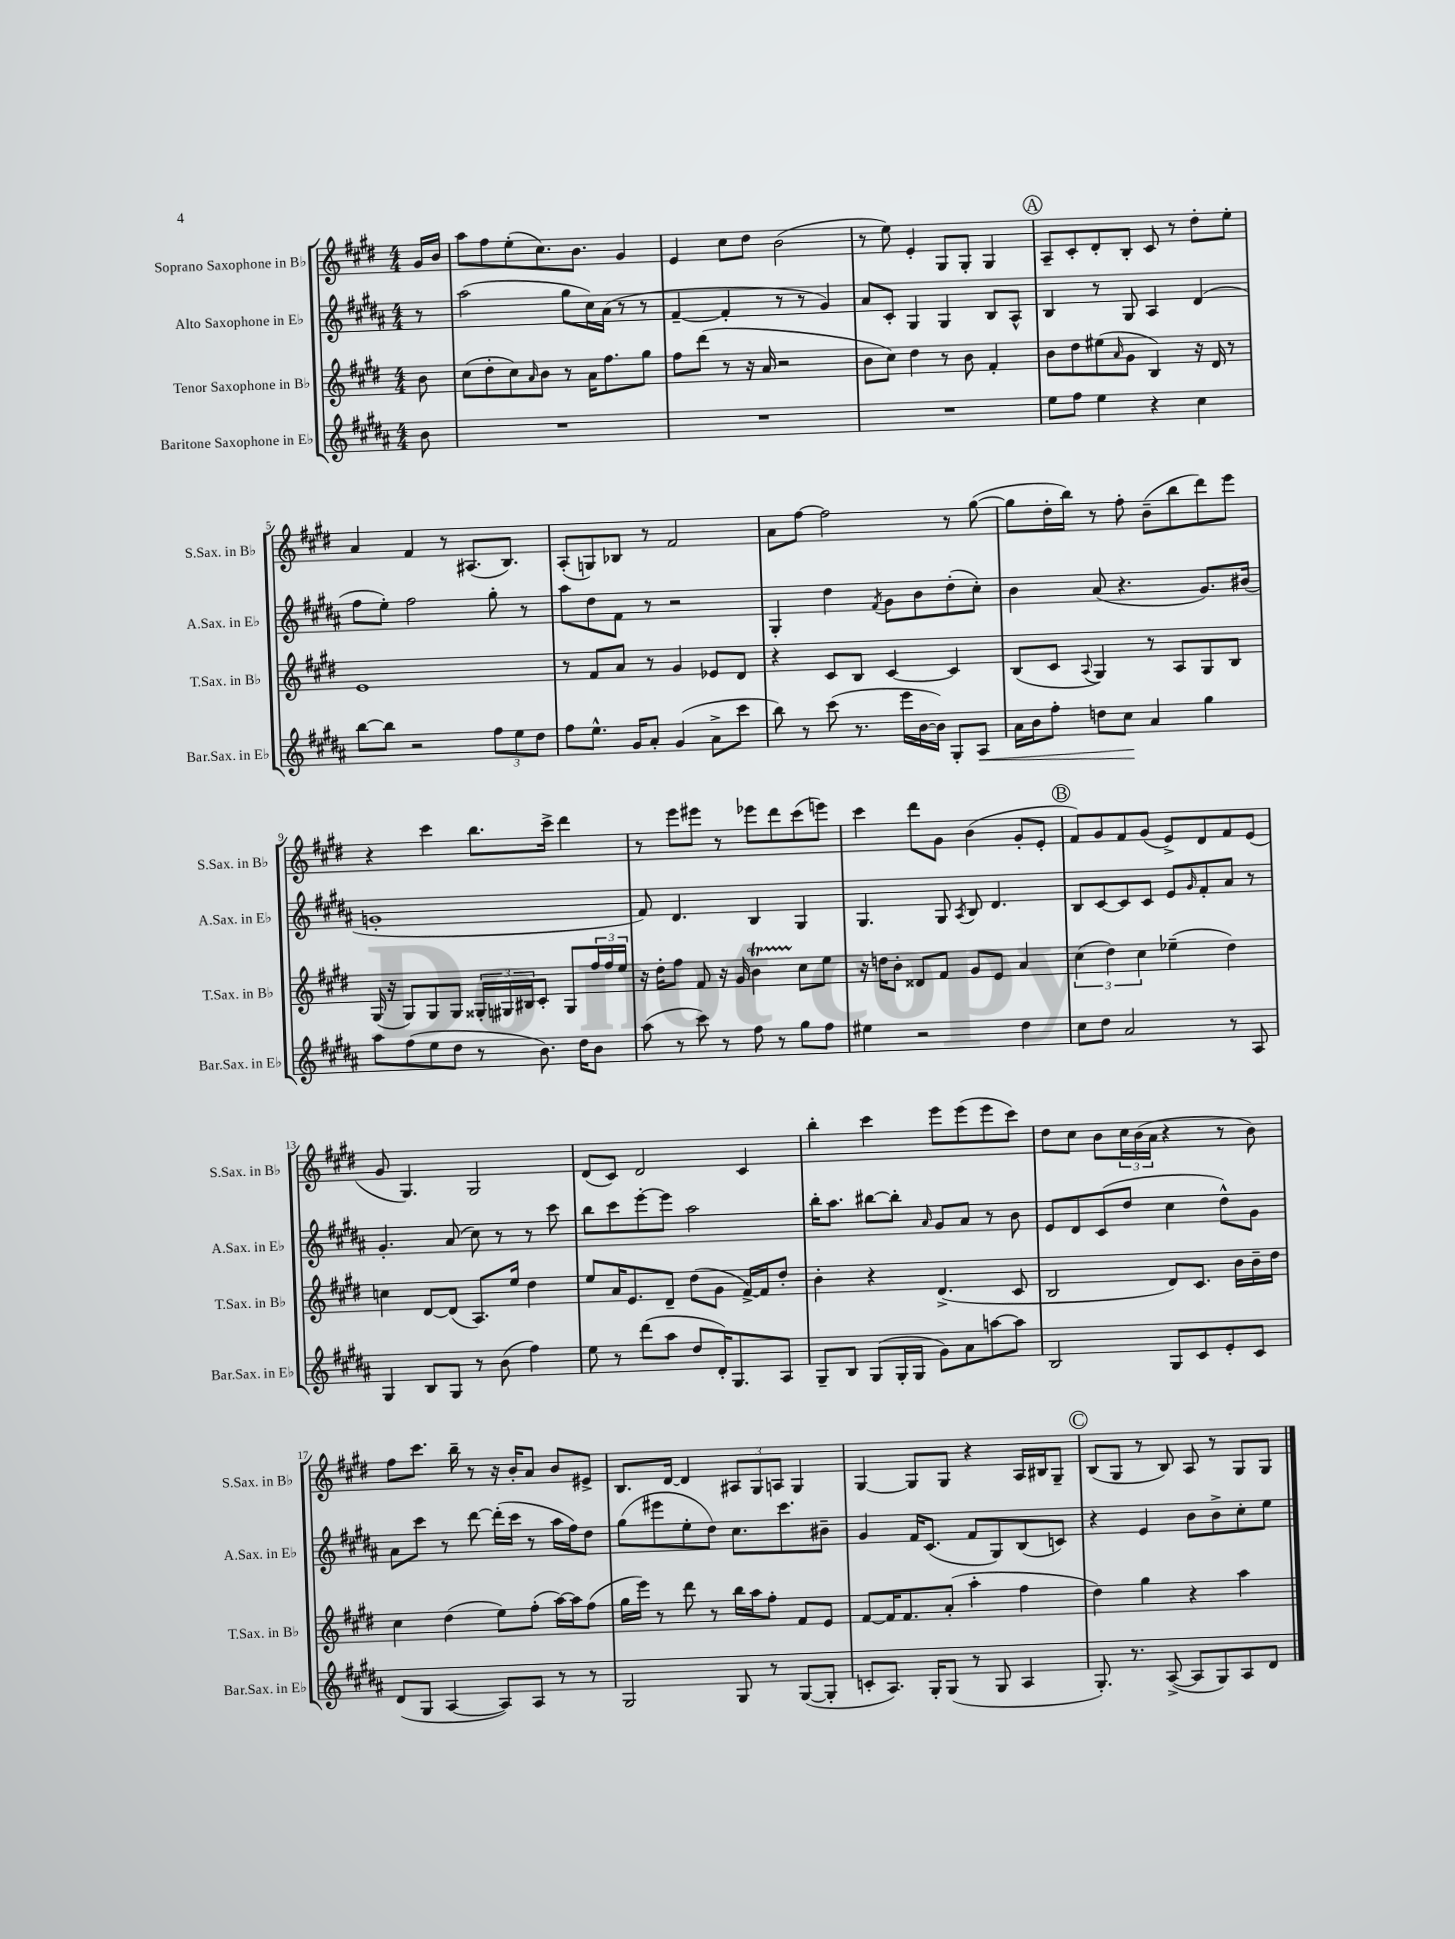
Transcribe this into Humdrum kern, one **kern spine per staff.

**kern	**dynam	**kern	**kern	**kern
*part4	*part4	*part3	*part2	*part1
*staff4	*staff4	*staff3	*staff2	*staff1
*I"Baritone Saxophone in E♭	*	*I"Tenor Saxophone in B♭	*I"Alto Saxophone in E♭	*I"Soprano Saxophone in B♭
*I'Bar.Sax. in E♭	*	*I'T.Sax. in B♭	*I'A.Sax. in E♭	*I'S.Sax. in B♭
*clefG2	*	*clefG2	*clefG2	*clefG2
*k[f#c#g#d#a#]	*	*k[f#c#g#d#]	*k[f#c#g#d#a#]	*k[f#c#g#d#]
*M4/4	*	*M4/4	*M4/4	*M4/4
=	=	=	=	=
8b\	.	8b\	8r	16g#/LL
.	.	.	.	16b/JJ
=1	=1	=1	=1	=1
1r	.	(8cc#\L	(2aa#\	8aa\L
.	.	8dd#'\	.	8ff#\
.	.	8cc#\)	.	(8ee'\
.	.	16qqa/	.	.
.	.	8b\J	.	8.cc#\)
.	.	8r	8gg#\L	.
.	.	.	.	8.b\J
.	.	16a\KL	16cc#\L)	.
.	.	8.ff#\	(16a#\JJ	.
.	.	.	8r	4g#/
.	.	8gg#\J	8r	.
=2	=2	=2	=2	=2
1r	.	8ff#\L	[4f#~/	4e/
.	.	(8ddd#\J	.	.
.	.	8r	4f#'/]	8cc#\L
.	.	16r	.	8dd#\J
.	.	16a/	.	.
.	.	2r	8r	(2b\
.	.	.	8r	.
.	.	.	4g#/)	.
=3	=3	=3	=3	=3
1r	.	8b\L	8a#/L	8r
.	.	8cc#\J)	8c#'/J	8ee\)
.	.	4dd#\	4G#/	4e'/
.	.	8r	4G#/	8G#/L
.	.	8b\	.	8G#'/J
.	.	4f#'/	8B/L	4G#/
.	.	.	8A#^^/J	.
!!LO:REH:place=s1:t=A
=4	=4	=4	=4	=4
8ee\L	.	8b\L	4B/	8A~/L
8ff#\J	.	8dd#\	.	8c#'/
4ee\	.	(8ee#X\	8r	8d#'/
.	.	16qqa/	.	.
.	.	8g#\J	8G#/	8B'/J
4r	.	4B/)	4A#/	8c#/
.	.	.	.	8r
4cc#\	.	16r	(4d#/	8dd#'\L
.	.	16d#/	.	.
.	.	8r	.	8ee'\J
!!LO:LB:g=z
=5	=5	=5	=5	=5
[8bb\L	.	1e	8ff#\L	4a/
8bb\J]	.	.	8ee'\J)	.
2r	.	.	2ff#\	4f#/
.	.	.	.	8r
.	.	.	.	(8.A#X/L
12ff#\L	.	.	8gg#'\	.
.	.	.	.	8.B/J)
12ee\	.	.	.	.
.	.	.	8r	.
12dd#\J	.	.	.	.
=6	=6	=6	=6	=6
8ff#\L	.	8r	8aa#\L	(8A'/L
8.ee^^\J	.	8f#/L	8dd#\	8Gn/)
.	.	8a/J	8f#\J	8B-X/J
16g#/KL	.	.	.	.
8a#'/J	.	8r	8r	8r
(4g#/	.	4g#/	2r	2f#/
8a#^\L	.	8e-X/L	.	.
8ccc#\J	.	8d#/J	.	.
=7	=7	=7	=7	=7
8bb\)	.	4r	4G#'/	8a\L
8r	.	.	.	[8ff#\J
(8ccc#\	.	8c#/L	4dd#\	2ff#\]
8.r	.	8B/J	.	.
.	.	.	8qf#/	.
.	.	[4c#/	8g#\L	.
16eee\LL	.	.	.	.
[16b\	.	.	8b\	.
16b\JJ])	.	.	.	.
8G#'/L	.	4c#/]	(8dd#'\	8r
!	!LO:HP:b	!	!	!
8A#/J	<	.	8cc#'\J)	([8gg#\
=8	=8	=8	=8	=8
16a#\LL	.	(8B/L	4b\	8gg#\L]
16b\J	.	.	.	.
8ff#'\J	.	8c#/J	.	16dd#'\L
.	.	.	.	16bb\JJ)
.	.	8qqA/	.	.
8ddn\L	.	4G#/)	(8a#/	8r
8cc#\J	.	.	4.r	8ff#'\
4a#/	[	8r	.	(8b~\L
.	.	8A/L	.	8bb\
4gg#\	.	8G#/	8.g#/L)	8ddd#\)
.	.	8B/J	.	8eee\J
.	.	.	(16b#X/Jk	.
!!LO:LB:g=z
=9	=9	=9	=9	=9
8aa#\L	.	(16G#/	1gn'	4r
.	.	16r	.	.
(8ff#\	.	8G#/L)	.	.
8ee\	.	8G#/	.	4ccc#\
8dd#\J	.	8G#/J	.	.
8r	.	24G##X'/LL	.	8.bb\L
.	.	24G#X/	.	.
.	.	24B#X/J	.	.
8.b\)	.	8c#'/J	.	.
.	.	.	.	16ccc#^\Jk
.	.	8G#/L	.	4ddd#\
16dd#\KL	.	.	.	.
8b\J	.	24ff#/L	.	.
.	.	24ff#/	.	.
.	.	24ee/JJ	.	.
=10	=10	=10	=10	=10
(8aa#\	.	16r	8f#/)	8r
.	.	16dd#'\KL	.	.
8r	.	8ff#\J	4.d#/	8eee\L
8ccc#\)	.	8f#/	.	8eee#X\J
8r	.	16r	.	8r
.	.	16g#/	.	.
8ff#\	.	4bT\	4B/	8eee-X\L
8r	.	.	.	8ddd#\
8gg#\L	.	8cc#\L	4G#/	(8ccc#\
8ff#\J	.	8ee\J	.	8eeen\J)
=11	=11	=11	=11	=11
4ee#X\	.	16r	4.G#/	4ccc#\
.	.	16ddn\KL	.	.
.	.	8b'\J	.	.
2r	.	8d##X/L	.	8ddd#\L
.	.	8f#/J	8G#/	8g#\J
.	.	.	8qA#/	.
.	.	8g#/L	8B/	(4b\
.	.	8e/J	4.d#/	.
4dd#\	.	4a/	.	8g#'/L
.	.	.	.	8e'/J
!!LO:REH:place=s1:t=B
=12	=12	=12	=12	=12
8cc#\L	.	(6cc#\	8B/L	8f#/L)
8dd#\J	.	.	[8c#/	8g#/
.	.	6dd#\)	.	.
2a#/	.	.	8c#/]	8f#/
.	.	6cc#\	.	.
.	.	.	8c#/J	(8g#/J
.	.	(4ee-X~\	8e/L	8e^/L)
.	.	.	16qqg#/	.
.	.	.	8f#'/	8d#/
8r	.	4dd#\)	8a#/J	8f#/
8A#/	.	.	8r	(8e/J
!!LO:LB:g=z
=13	=13	=13	=13	=13
4G#/	.	4ccn\	4.g#'/	8g#/
.	.	.	.	4.G#/)
8B/L	.	[8d#/L	.	.
8G#/J	.	(8d#/J]	(8a#/	.
8r	.	8.A/L)	8cc#\)	2G#/
(8b\	.	.	8r	.
.	.	16ee/Jk	.	.
4ff#\)	.	4dd#\	8r	.
.	.	.	8ccc#\	.
=14	=14	=14	=14	=14
8ee\	.	8ee/L	8bb\L	(8d#/L
8r	.	16a/K	8ccc#\	8c#/J)
.	.	8.e/	.	.
(8ddd#\L	.	.	[8eee'\	2d#/
8aa#\J	.	8d#~/J	8eee\J]	.
8dd#/L	.	(8dd#\L	2aa#\	.
16d#'/K)	.	8g#\J	.	.
8.G#/	.	.	.	.
.	.	[16f#^/LL)	.	4c#/
.	.	16f#/J]	.	.
8A#/J	.	8dd#'/J	.	.
=15	=15	=15	=15	=15
8G#~/L	.	4b'\	16bb'\KL	4bb'\
.	.	.	8.aa#\J	.
8B/J	.	.	.	.
(8G#/L	.	4r	[8bb#X\L	4ccc#\
16G#'/L	.	.	8bb#'\J]	.
16G#/JJ	.	.	.	.
.	.	.	16qqa#/	.
8g#\L)	.	(4.d#^/	8g#/L	8eee\L
8a#\	.	.	8a#/J	(8eee\
[8aan\	.	.	8r	8eee\
8aa\J]	.	8c#/	8b\	8ccc#\J)
=16	=16	=16	=16	=16
2B/	.	2B/	8e/L	8dd#\L
.	.	.	8d#/	8cc#\J
.	.	.	(8c#/	8b\L
.	.	.	8dd#/J	24cc#\L
.	.	.	.	(24b\
.	.	.	.	24a\JJ
8G#/L	.	8d#/L)	4cc#\	4r
8c#/	.	8.c#/J	.	.
8e'/	.	.	8dd#^^\L)	8r
.	.	16b\LL	.	.
8c#/J	.	16b~\	8g#\J	8b\)
.	.	16dd#\JJ	.	.
!!LO:LB:g=z
=17	=17	=17	=17	=17
(8d#/L	.	4cc#\	8a#\L	8ff#\L
8G#/J	.	.	8ccc#\J	8.ccc#\J
[4A#/	.	(4dd#\	8r	.
.	.	.	.	16bb~\
.	.	.	[8ddd#\	8r
8A#/L])	.	8ee\L)	(16ddd#'\LL]	16r
.	.	.	16ccc#\JJ	16b'/KL
8A#/J	.	(8ff#'\J	8r	8a/J
8r	.	[16aa\LL)	16aa#\LL	8b/L
.	.	16aa\J]	16ff#\J)	.
8r	.	(8ff#\J	8dd#\J	8e#X^/J
=18	=18	=18	=18	=18
2G#/	.	16gg#\LL	(8gg#\L	8.B/L
.	.	16eee\JJ)	.	.
.	.	8r	8eee#X\	.
.	.	.	.	[16d#/Jk
.	.	8ddd#\	8ee'\	4d#/]
.	.	8r	8dd#\J)	.
8G#/	.	16bb\LL	8.cc#\L	12A#X/L
.	.	16aa\J	.	.
.	.	.	.	12G#/
8r	.	8ff#'\J	.	.
.	.	.	.	12An/J
.	.	.	8.ccc#\	.
([8G#/L	.	8f#/L	.	4G#/
8G#'/J]	.	8e/J	8b#X~\J	.
=19	=19	=19	=19	=19
8cn'/L	.	[8f#/L	4g#/	[4G#/
8.A#/J)	.	16f#/K]	.	.
.	.	8.f#/	.	.
.	.	.	16f#/KL	8G#/L]
16G#'/KL	.	.	(8.c#/J	.
(8G#/J	.	(8a'/J	.	8G#/J
8r	.	4aa'\	8f#/L	4r
8G#/	.	.	8G#/)	.
4A#/	.	4ff#\	(8B/	16A/LL
.	.	.	.	16B#X/J
.	.	.	8cn/J)	8G#~/J
!!LO:REH:place=s1:t=C
=20	=20	=20	=20	=20
8.G#'/)	.	4dd#\)	4r	(8B/L
.	.	.	.	8G#/J
8.r	.	.	.	.
.	.	4gg#\	4e/	8r
([8A#^/	.	.	.	8B/)
8A#/L]	.	4r	8b\L	8A/
8G#/)	.	.	8b^\	8r
8A#/	.	4aa\	8cc#'\	8G#/L
8d#/J	.	.	8ee\J	8G#/J
==	==	==	==	==
*-	*-	*-	*-	*-
